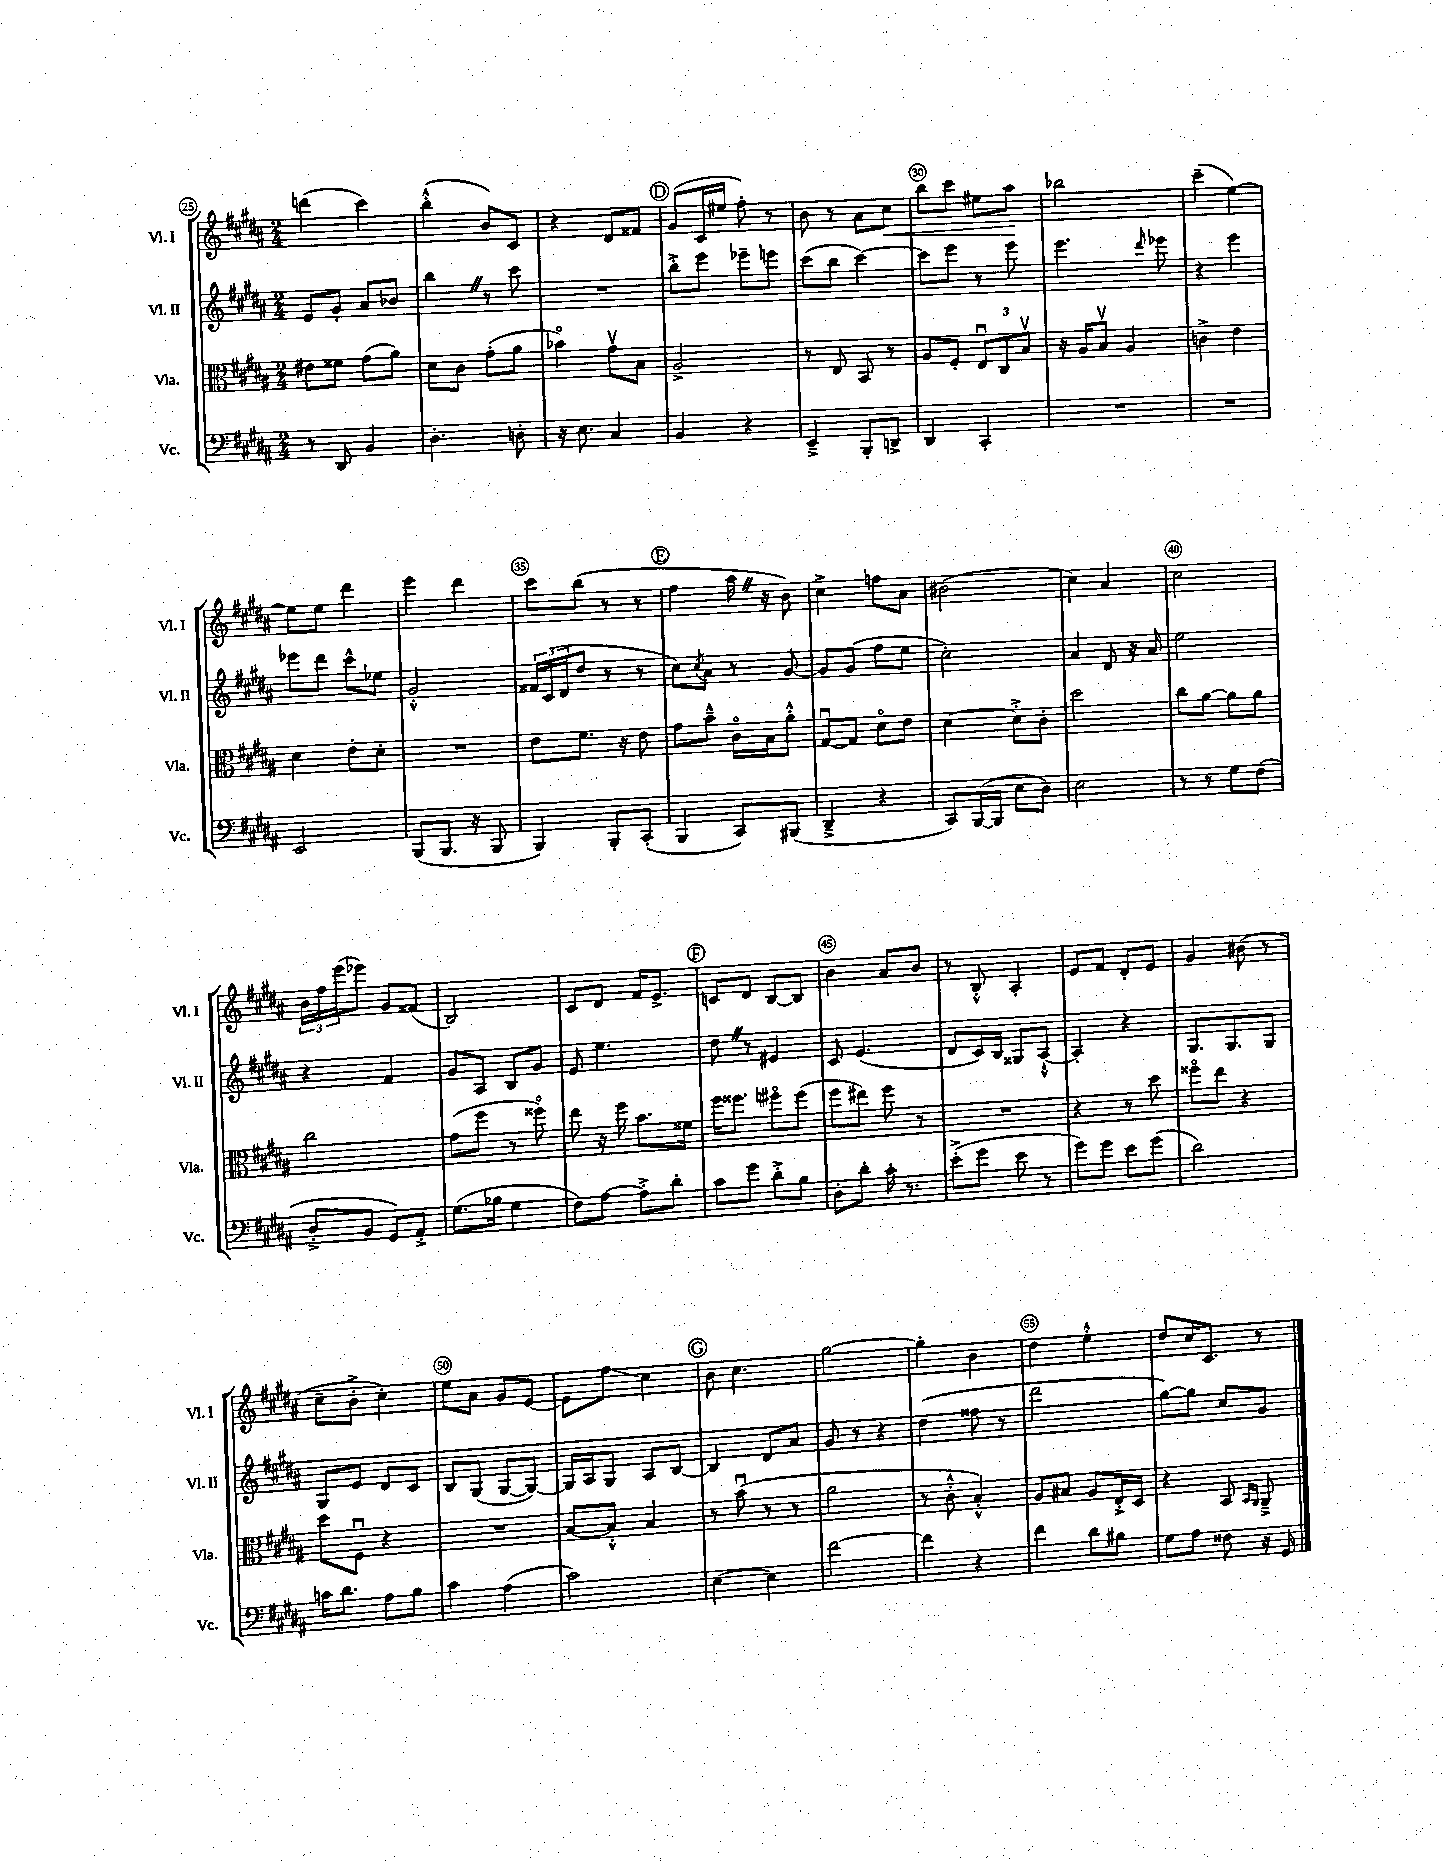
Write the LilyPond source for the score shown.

<<
\new StaffGroup <<
\new Staff = "s0" \with { instrumentName = "Vl. I" shortInstrumentName = "Vl. I" } {
    \clef treble \key b \major \numericTimeSignature \time 2/4
    d'''4( cis'''4) |
    b''4-.-^( b'8) cis'8 |
    r4 dis'8 fisis'8 |
    \mark \markup { \circle "D" } gis'8( cis'16 eis''16 fis''8-.) r8 |
    b'8 r8 ais'8 cis''8\< |
    b''8 cis'''8 eis''8 ais''8\! |
    bes''2 |
    cis'''4--( e''4~) |
    e''8 e''8 dis'''4 |
    e'''4 dis'''4 |
    cis'''8 b''8( r8 r8 |
    \mark \markup { \circle "E" } fis''4 ais''16 \once \override BreathingSign.text = \markup { \musicglyph "scripts.caesura.straight" } \breathe r16 b'8) |
    cis''4-> f''8 ais'8 |
    bis'2( |
    cis''4) ais'4 |
    cis''2 |
    \tuplet 3/2 { b'16 fis''16 e'''16( } ees'''8) gis'8 fisis'8( |
    b2) |
    cis'8 dis'8 fis'16 e'8.-> |
    \mark \markup { \circle "F" } c'8 dis'8 b8~ b8 |
    b'4 ais'8 b'8 |
    r8 b8-.-^ ais4-. |
    e'8 fis'8 dis'8-. e'8 |
    gis'4 bis'8( r8 |
    cis''8-- b'8-.-> cis''4-.) |
    e''8 ais'8 gis'8 e'8~ |
    e'8 fis''8\glissando cis''4 |
    \mark \markup { \circle "G" } b'8 cis''4. |
    gis''2~ |
    gis''4-. b'4 |
    dis''4 e''4-.-^ |
    dis''8 cis''16 cis'8. r8 \bar "|." |
}
\new Staff = "s1" \with { instrumentName = "Vl. II" shortInstrumentName = "Vl. II" } {
    \clef treble \key b \major \numericTimeSignature \time 2/4
    e'8 gis'8-. ais'8 bes'8 |
    b''4 \once \override BreathingSign.text = \markup { \musicglyph "scripts.caesura.straight" } \breathe r8 cis'''8 |
    R2 |
    \mark \markup { \circle "D" } b''8-.-> e'''8 ees'''8-- e'''8 |
    cis'''8( b''8 cis'''4~) |
    cis'''8 e'''8 r8 e'''8 |
    e'''4. \grace { dis'''16 } ees'''8 |
    r4 e'''4 |
    ees'''8 dis'''8 cis'''8-^ ees''8 |
    gis'2-.-^ |
    \tuplet 3/2 { fisis'16 cis'16( dis'16 } dis''8 r8 r8 |
    \mark \markup { \circle "E" } cis''8) \acciaccatura { cis''8 } ais'8 r8 gis'8~ |
    gis'8 gis'8( fis''8 e''8 |
    cis''2-.) |
    ais'4 dis'8 r16 ais'16 |
    e''2 |
    r4 fis'4 |
    gis'8 ais8 b8 gis'8 |
    e'8 e''4. |
    \mark \markup { \circle "F" } dis''8 \once \override BreathingSign.text = \markup { \musicglyph "scripts.caesura.straight" } \breathe r8 eis'4 |
    cis'8 e'4.( |
    dis'8 cis'16) b16 gisis8 ais8~-!-^ |
    ais4-. r4 |
    gis8. gis8. gis8 |
    gis8 e'8 dis'8 cis'8 |
    b8 gis8( gis8~ gis8~) |
    gis16 ais16 gis8 ais8 b8~ |
    \mark \markup { \circle "G" } b4 dis'8 ais'8 |
    gis'8 r8 r4 |
    dis''4( fisis''8 r8 |
    dis'''2 |
    gis''8~) gis''8 cis''8 gis'8 \bar "|." |
}
\new Staff = "s2" \with { instrumentName = "Vla." shortInstrumentName = "Vla." } {
    \clef alto \key b \major \numericTimeSignature \time 2/4
    eis'8 fisis'8 gis'8( ais'8) |
    dis'8 cis'8 gis'8-.( ais'8 |
    bes'4\flageolet) gis'8\upbow b8 |
    \mark \markup { \circle "D" } ais2-> |
    r8 e8 b,8 r8 |
    ais8 fis8-. \tuplet 3/2 { e8\downbow cis8 b8\upbow } |
    r16 ais16 b8\upbow ais4 |
    c'4-> e'4 |
    dis'4 e'8-. dis'8-. |
    R2 |
    e'8 fis'8. r16 e'8 |
    \mark \markup { \circle "E" } gis'8 b'8---^ cis'16\flageolet b16 ais'8-.-^ |
    gis8~\downbow gis8 dis'8\flageolet e'8 |
    dis'4~ dis'8-.-> cis'8-. |
    dis''2 |
    cis''8 ais'8~ ais'8 ais'8 |
    cis''2 |
    gis'8( fis''8 r8 fisis''8\flageolet) |
    e''8 r16 fis''16 b'8. fisis'16 |
    \mark \markup { \circle "F" } fis''16 fisis''8. fis''8\flageolet fis''8( |
    fis''8 eis''8) fis''8 r8 |
    R2 |
    r4 r8 dis''8 |
    fisis''8\flageolet e''8 r4 |
    dis''8 fis8\downbow r4 |
    R2 |
    b8~ b8-.-^ b4 |
    \mark \markup { \circle "G" } r8 b'8\downbow( r8 r8 |
    ais'2 |
    r8 cis'8-.-^ b4-.-^) |
    ais8 bis8 ais8 e16-.-> dis16 |
    r4 b,8 \grace { b,16 ais,16 } ais,8---> \bar "|." |
}
\new Staff = "s3" \with { instrumentName = "Vc." shortInstrumentName = "Vc." } {
    \clef bass \key b \major \numericTimeSignature \time 2/4
    r8 dis,8 b,4 |
    dis4.-. d8-. |
    r16 e8. cis4 |
    \mark \markup { \circle "D" } b,4 r4 |
    e,4---> b,,8-. d,8-> |
    dis,4 cis,4-. |
    R2 |
    R2 |
    e,2 |
    b,,8( b,,8. r16 b,,8 |
    b,,4) b,,8-. cis,8-.( |
    \mark \markup { \circle "E" } b,,4 cis,8) bis,,8( |
    dis,4---> r4 |
    cis,8) b,,16~( b,,16 e8 dis8) |
    e2 |
    r8 r8 gis8 fis8( |
    dis8-.-> b,8 gis,8) ais,8-.-> |
    gis8.( bes16 gis4 |
    fis8) ais8~ ais8-.-> dis'8-. |
    \mark \markup { \circle "F" } cis'8 gis'8 dis'8-.-> b8 |
    dis8-. dis'8-. cis'16-. r8. |
    e'8-.->( gis'8 e'8 r8 |
    gis'8) gis'8 e'8 gis'8( |
    dis'2) |
    c'16 dis'8. ais8 b8 |
    cis'4 ais4( |
    cis'2) |
    \mark \markup { \circle "G" } e4~ e4 |
    fis'2~ |
    fis'4 r4 |
    fis'4 dis'8 bis8 |
    gis8 ais8 fisis8 r16 gis,16 \bar "|." |
}
>>
>>
\layout { \context { \Score currentBarNumber = #25 \override BarNumber.break-visibility = ##(#f #t #t) barNumberVisibility = #(every-nth-bar-number-visible 5) \override BarNumber.stencil = #(make-stencil-circler 0.1 0.3 ly:text-interface::print) } }
